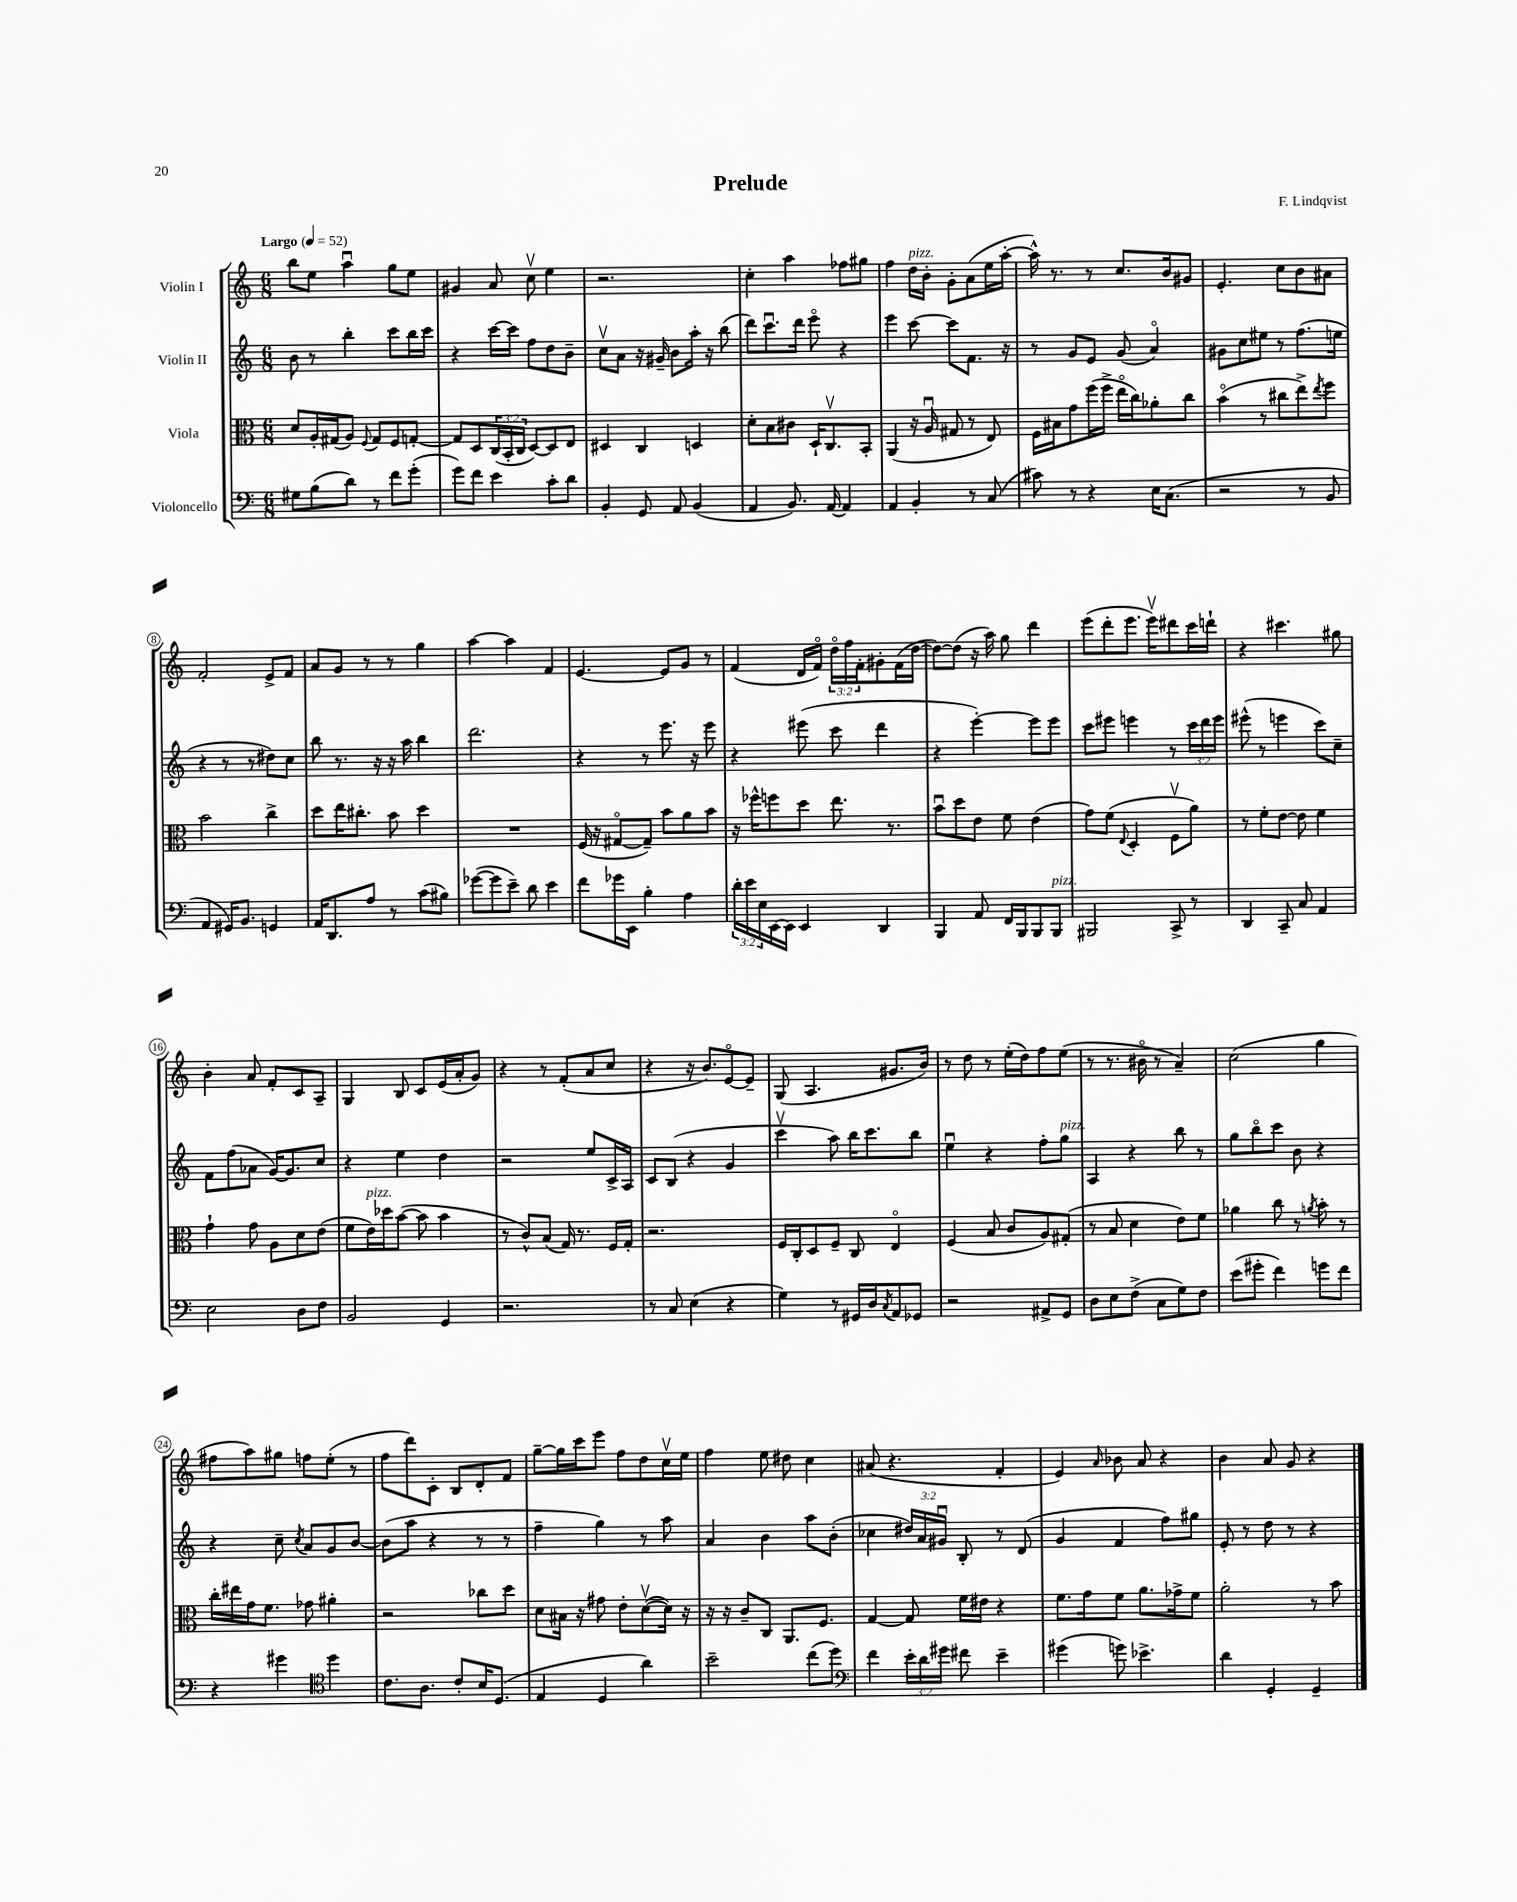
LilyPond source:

\header { title = "Prelude" composer = "F. Lindqvist" }
<<
\new StaffGroup <<
\new Staff = "s0" \with { instrumentName = "Violin I" } {
    \clef treble \key c \major \numericTimeSignature \time 6/8 \override Staff.TupletNumber.text = #tuplet-number::calc-fraction-text \tempo "Largo" 4 = 52
    b''8 e''8 a''4\downbow g''8 e''8 |
    gis'4 a'8 c''8\upbow e''4 |
    r2. |
    c''4-. a''4 fes''8 gis''8 |
    f''4 d''16^\markup { \italic "pizz." } b'16-. g'8-. a'8( e''16 a''16~-. |
    a''16-^) r8. r8 c''8. b'16 gis'8 |
    e'4.-. c''8 b'8 ais'8 |
    f'2-. e'8-> f'8 |
    a'8 g'8 r8 r8 g''4 |
    a''4~ a''4 f'4 |
    e'4.~ e'8 g'8 r8 |
    f'4( d'16 f'16\flageolet) \tuplet 3/2 { d''16\flageolet f''16 f'16-. } gis'8-. f'16( d''16~ |
    d''8~) d''8( r16 a''16) g''8 d'''4 |
    e'''8( d'''8-. e'''8. e'''16\upbow) dis'''8 c'''16 d'''16-! |
    r4 cis'''4. gis''8 |
    b'4-. a'8 f'8-. c'8 a8-- |
    g4 b8 c'8 e'16( a'16-. g'8) |
    r4 r8 f'8-.( a'8 c''8 |
    r4 r16 b'8.) e'8~\flageolet e'8-- |
    g8( a4. gis'8. b'16) |
    r8 d''8 r8 e''16-.( d''16) f''8 e''8( |
    r8 r8. bis'16\flageolet r8 a'4--) |
    c''2( g''4 |
    fis''8 a''8) gis''8 f''8 e''8-.( r8 |
    f''8 d'''8) c'8-. b8 d'8-. f'8 |
    g''8~-- g''16 c'''16 e'''8 f''8 d''8 c''16\upbow e''16 |
    f''4 e''8 dis''8 c''4 |
    ais'8( r4. f'4-. |
    e'4) \grace { a'16 } bes'8 a'8 r4 |
    b'4 a'8 g'8 r4 \bar "|." |
}
\new Staff = "s1" \with { instrumentName = "Violin II" } {
    \clef treble \key c \major \numericTimeSignature \time 6/8 \override Staff.TupletNumber.text = #tuplet-number::calc-fraction-text
    b'8 r8 b''4-. c'''8 b''16 c'''16 |
    r4 c'''16~ c'''16 f''8 d''8 b'8-- |
    c''8\upbow a'8 r16 gis'16-- b'8 a''16-. r16 b''8( |
    d'''8) c'''8.\downbow d'''16 e'''8\flageolet r4 |
    e'''4 c'''8~ c'''8 f'8. r16 |
    r8 g'8 e'8 g'8( a'4\flageolet) |
    gis'8 c''8 eis''8 r8 f''8.( e''16 |
    r4 r8 r8 dis''8) c''8 |
    b''8 r8. r16 r16 a''16 b''4 |
    d'''2. |
    r4 r8 e'''8. r16 e'''8 |
    r4 eis'''8( c'''8 d'''4 |
    r4 e'''4~-.) e'''8 e'''8 |
    c'''8 eis'''8 e'''4 r8 \tuplet 3/2 { c'''16 d'''16 e'''16 } |
    eis'''8-^( r8 e'''4 c'''8) c''8-- |
    f'8 f''8( aes'8 g'16~) g'8. c''8 |
    r4 e''4 d''4 |
    r2 e''8 c'16-> a16 |
    c'8 b8( r4 g'4 |
    c'''4\upbow a''8) b''16 c'''8. b''8 |
    e''4\downbow r4 f''8-. g''8^\markup { \italic "pizz." } |
    a4 r4 b''8 r8 |
    g''8 b''8\flageolet c'''8 b'8 r4 |
    r4 c''8-- \acciaccatura { c''8 } a'8 g'8 b'8~ |
    b'8( a''8 r4 r8 r8 |
    f''4-- g''4) r8 a''8 |
    a'4 b'4 a''8 b'8-.( |
    ces''4 \tuplet 3/2 { dis''16) a'16 gis'16\downbow } b8-. r8 d'8( |
    g'4 f'4 f''8) gis''8 |
    e'8-. r8 d''8 r8 r4 \bar "|." |
}
\new Staff = "s2" \with { instrumentName = "Viola" } {
    \clef alto \key c \major \numericTimeSignature \time 6/8 \override Staff.TupletNumber.text = #tuplet-number::calc-fraction-text
    d'8 a16-. gis16( a8) \appoggiatura { f8 } gis8 f8 g8~-. |
    g8 d8 \tuplet 3/2 { c16( b,16-. c16 } d8~) d8 e8 |
    dis4 c4 d4 |
    d'8-. b8 cis'8 d16-! c8.\upbow b,8-. |
    a,4( r16 a16\downbow gis8 r8 e8) |
    f16 bis16 g'8 f''16( f''16-> e''16\flageolet c''16) aes'8-. c''8 |
    b'4\flageolet( r8 cis''8 e''8->) \acciaccatura { e''8 } f''8 |
    b'2 c''4-> |
    d''8 e''16 cis''8.-. b'8 d''4 |
    R2. |
    f16( r16 gis8~\flageolet gis8--) b'8 a'8 b'8 |
    r16 fes''16-^ f''8 d''8 e''8. r8. |
    b'8\downbow d''8 e'8 f'8 e'4( |
    g'8) f'8( \appoggiatura { e8 } d4-. f8\upbow a'8) |
    r8 f'8-. e'8~ e'8 f'4 |
    g'4-! g'8 a8 d'8 e'8( |
    f'8 e'16^\markup { \italic "pizz." }) des''16 b'8~( b'8 b'4 |
    r8 c'8-^) b8( g16) r8. f16 g16-. |
    r2. |
    f16 c16-. d8 f8-- c8 e4\flageolet |
    f4( b8 c'8 a8) gis8-.( |
    r8 b8 d'4 e'8) f'8 |
    aes'4 c''8 r8 \acciaccatura { a'8 } b'8-. r8 |
    c''16-. eis''16 g'16 f'8. ges'8 ais'4-. |
    r2 ces''8 d''8 |
    d'8 bis16 r16 gis'8 e'8-. d'8~\upbow( d'16) r16 |
    r16 r16 c'8-- c8 a,8. f8. |
    g4~ g8 f'16 eis'16 r4 |
    f'8. g'16 f'8 a'8. ges'16-> f'8 |
    a'2-. r8 b'8 \bar "|." |
}
\new Staff = "s3" \with { instrumentName = "Violoncello" } {
    \clef bass \key c \major \numericTimeSignature \time 6/8 \override Staff.TupletNumber.text = #tuplet-number::calc-fraction-text
    gis8 b8( d'8) r8 f'8 g'8-.( |
    g'8) f'8 e'4 c'8-. d'8 |
    b,4-. g,8 a,8 b,4( |
    a,4 b,8.) a,16~ a,4 |
    a,4 b,4-. r8 c8( |
    cis'8) r8 r4 e16 c8.( |
    r2 r8 b,8 |
    a,4 gis,16) b,8. g,4 |
    a,16 d,8. a8 r8 c'8( bis8) |
    ges'8~( ges'8 e'8--) d'8 e'4 |
    f'8 ges'16 e,16 b4-. a4 |
    \tuplet 3/2 { d'16-. e'16 e16 } e,16~ e,16 e,4 d,4 |
    b,,4 a,8 f,16 b,,16 b,,8 b,,8^\markup { \italic "pizz." } |
    bis,,2 c,8-> r8 |
    d,4 c,8-- c8 a,4 |
    e2 d8 f8 |
    b,2 g,4 |
    r2. |
    r8 c8 e4( r4 |
    g4) r8 gis,16 d16 \acciaccatura { c8 } a,8 ges,8 |
    r2 ais,8-> g,8 |
    d8 e8 f8->( c8 g8) f8 |
    e'8( gis'8-. f'4) g'8 f'8 |
    r4 gis'4 \clef tenor d''4 |
    c'8. a8. c'8-. b16 d8.( |
    e4 d4 a'4) |
    b'2-- c''8( d''8) |
    \clef bass f'4 \tuplet 3/2 { e'16-. d'16 gis'16 } fis'8 e'4-- |
    gis'4( g'8) ees'4.-> |
    d'4 g,4-. g,4-- \bar "|." |
}
>>
>>
\layout { \context { \Score \override BarNumber.stencil = #(make-stencil-circler 0.1 0.3 ly:text-interface::print) } }
